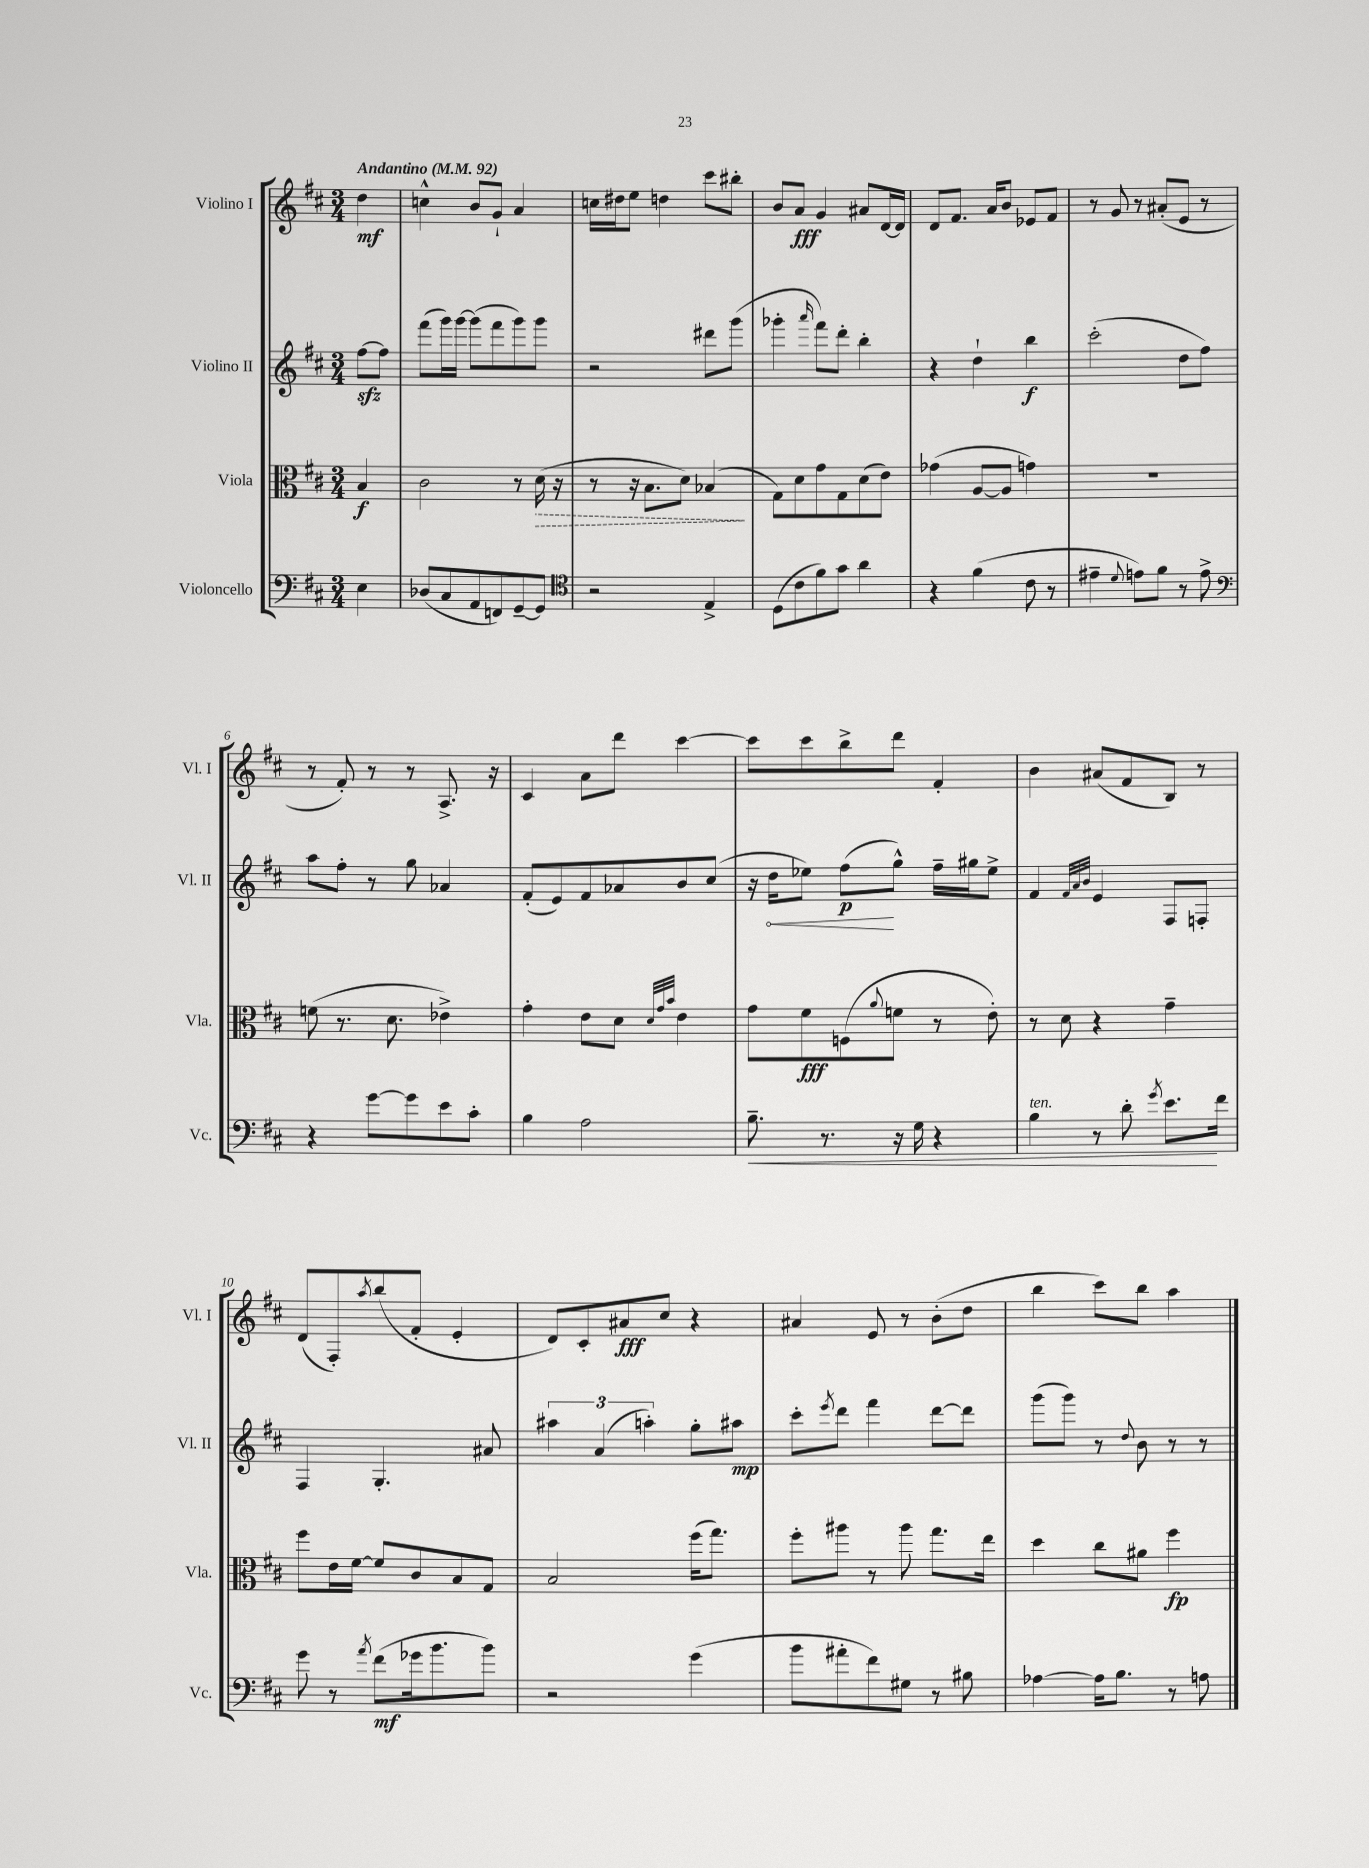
<<
\new StaffGroup <<
\new Staff = "s0" \with { instrumentName = "Violino I" shortInstrumentName = "Vl. I" } {
    \clef treble \key d \major \numericTimeSignature \time 3/4 \partial 4 \tempo "Andantino" 4 = 92
    d''4\mf |
    c''4-^ b'8 g'8-! a'4 |
    c''16 dis''16 e''8 d''4 cis'''8 bis''8-. |
    b'8 a'8\fff g'4 ais'8 d'16~ d'16 |
    d'8 fis'8. a'16 b'8 ees'8 fis'8 |
    r8 g'8 r8 ais'8-.( e'8 r8 |
    r8 fis'8-.) r8 r8 a8.-> r16 |
    cis'4 a'8 d'''8 cis'''4~ |
    cis'''8 cis'''8 b''8-> d'''8 fis'4-. |
    b'4 ais'8( fis'8 b8) r8 |
    d'8( fis8-.) \acciaccatura { a''8 } b''8( fis'8-. e'4-. |
    d'8) cis'8-. ais'8\fff cis''8 r4 |
    ais'4 e'8 r8 b'8-.( d''8 |
    b''4 cis'''8) b''8 a''4 \bar "|." |
}
\new Staff = "s1" \with { instrumentName = "Violino II" shortInstrumentName = "Vl. II" } {
    \clef treble \key d \major \numericTimeSignature \time 3/4 \partial 4
    fis''8~\sfz fis''8 |
    fis'''8( g'''16) g'''16~ g'''8( fis'''8 g'''8) g'''8 |
    r2 dis'''8 g'''8( |
    ges'''4-. \grace { a'''16 } fis'''8) d'''8-. b''4-. |
    r4 d''4-! b''4\f |
    cis'''2-.( d''8 fis''8) |
    a''8 fis''8-. r8 g''8 aes'4 |
    fis'8-.( e'8) fis'8 aes'8 b'8 cis''8( |
    r16 \once \override Hairpin.circled-tip = ##t d''16\< ees''8) fis''8\p\!( g''8-^) fis''16-- gis''16 ees''8-> |
    fis'4 \grace { fis'32 a'32 b'32 } e'4 fis8 f8-. |
    fis4 g4.-. ais'8 |
    \tuplet 3/2 { ais''4 a'4( a''4-.) } g''8-. ais''8\mp |
    cis'''8-. \acciaccatura { e'''8 } d'''8 fis'''4 d'''8~ d'''8 |
    g'''8( g'''8) r8 \appoggiatura { d''8 } b'8 r8 r8 \bar "|." |
}
\new Staff = "s2" \with { instrumentName = "Viola" shortInstrumentName = "Vla." } {
    \clef alto \key d \major \numericTimeSignature \time 3/4 \partial 4
    b4\f |
    cis'2 r8 \once \override Hairpin.style = #'dashed-line d'16\>( r16 |
    r8 r16 b8. d'8) bes4\!( |
    g8) d'8 g'8 g8 d'8( e'8) |
    ges'4( a8~ a8 g'4) |
    R2. |
    f'8( r8. d'8. ees'4->) |
    g'4-. e'8 d'8 \grace { d'32 g'32 b'32 } e'4 |
    g'8 fis'8\fff f8( \appoggiatura { a'8 } f'8 r8 e'8-.) |
    r8 d'8 r4 g'4-- |
    fis''8 e'16 fis'16~ fis'8 cis'8 b8 g8 |
    b2 fis''16( g''8.) |
    fis''8-. ais''8 r8 ais''8 g''8. e''16 |
    d''4 cis''8 ais'8 fis''4\fp \bar "|." |
}
\new Staff = "s3" \with { instrumentName = "Violoncello" shortInstrumentName = "Vc." } {
    \clef bass \key d \major \numericTimeSignature \time 3/4 \partial 4
    e4 |
    des8( cis8 a,8 f,8) g,8~-- g,8 |
    \clef tenor r2 e4-> |
    d8( cis'8 fis'8) g'8 a'4 |
    r4 fis'4( cis'8 r8 |
    eis'4-- \appoggiatura { d'8 } e'8) fis'8 r8 e'8-> |
    \clef bass r4 g'8~ g'8 e'8 cis'8-. |
    b4 a2 |
    b8.--\< r8. r16 g16 r4 |
    b4^\markup { \italic "ten." } r8 d'8-. \acciaccatura { g'8 } e'8.\! fis'16 |
    g'8 r8 \acciaccatura { a'8 } fis'8\mf( ges'16 b'8. b'8) |
    r2 g'4( |
    b'8 ais'8-. fis'8) gis8 r8 bis8 |
    aes4~ aes16 b8. r8 a8 \bar "|." |
}
>>
>>
